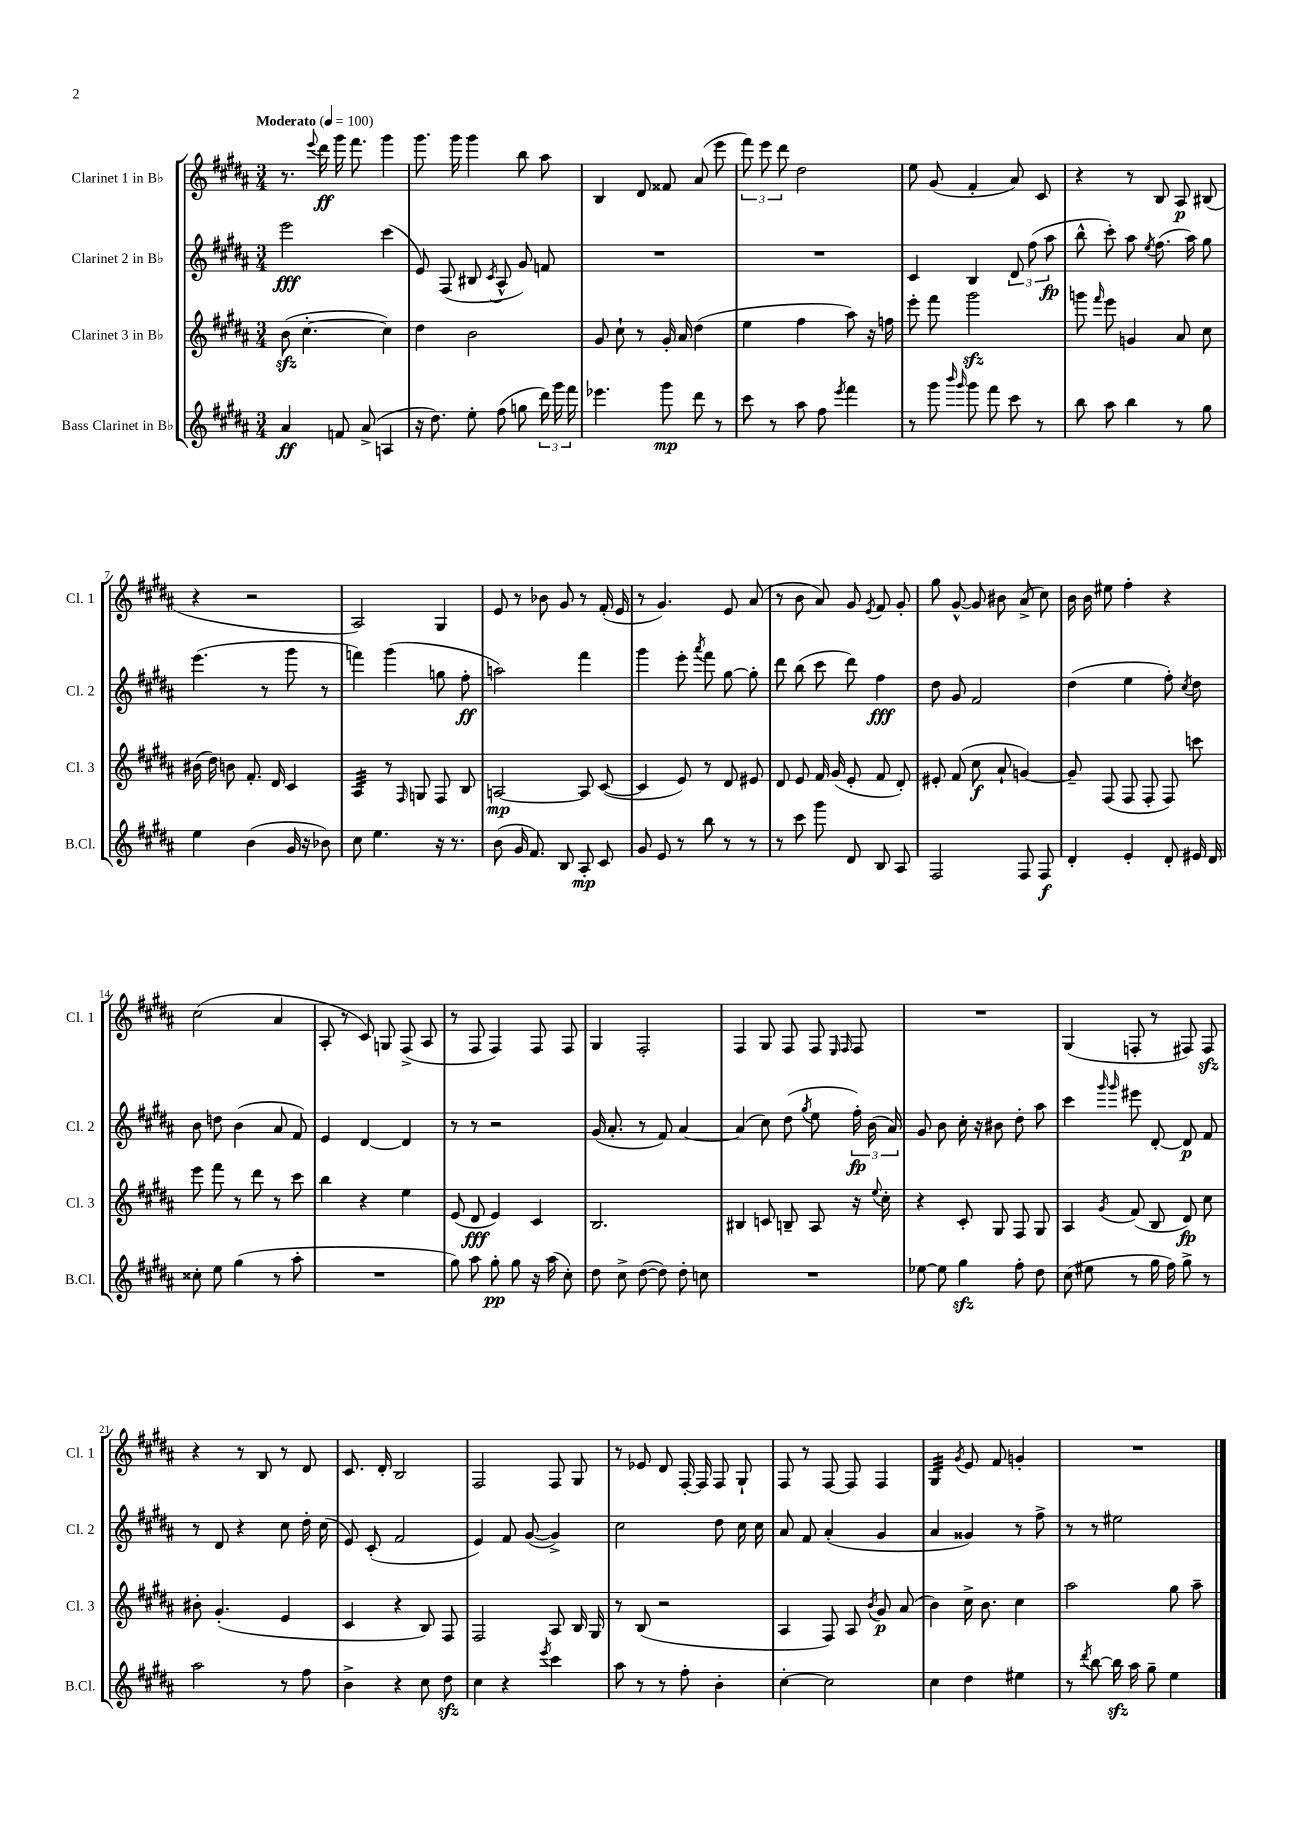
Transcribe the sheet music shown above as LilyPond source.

<<
\new StaffGroup <<
\new Staff = "s0" \with { instrumentName = "Clarinet 1 in Bb" shortInstrumentName = "Cl. 1" } {
    \clef treble \key b \major \numericTimeSignature \time 3/4 \tempo "Moderato" 4 = 100
    \autoBeamOff r8. \appoggiatura { e'''8 } dis'''16\ff gis'''16 fis'''8. gis'''4 |
    gis'''8. gis'''16 gis'''4 b''8 ais''8 |
    b4 dis'8 fisis'8 ais'8( e'''8 |
    \tuplet 3/2 { fis'''8) e'''8 dis'''8 } dis''2 |
    e''8 gis'8( fis'4-. ais'8) cis'8 |
    r4 r8 b8 ais8\p bis8( |
    r4 r2 |
    ais2) gis4 |
    e'8 r8 bes'8 gis'8 r8 fis'16-.( e'16 |
    r8 gis'4.) e'8 ais'8( |
    r8 b'8 ais'8) gis'8 \acciaccatura { e'8 } fis'8 gis'8-. |
    gis''8 gis'8~-^ gis'8 bis'8 ais'8->( cis''8) |
    b'16 b'16 eis''8 fis''4-. r4 |
    cis''2( ais'4 |
    ais8-. r8 cis'8) g8 fis8->( ais8 |
    r8 fis8 fis4) fis8 fis8 |
    gis4 fis2-. |
    fis4 gis8 fis8 fis8 \grace { e16 fis16 } fis8 |
    R2. |
    gis4( f8-. r8 fis8) fis8\sfz |
    r4 r8 b8 r8 dis'8 |
    cis'8. dis'16-. b2 |
    fis2 fis8 gis8 |
    r8 ees'8 dis'8 fis16~-. fis16 fis8 gis8-! |
    fis8 r8 fis8~ fis8 fis4 |
    gis4:32 \acciaccatura { gis'8 } e'8 fis'8 g'4-. |
    R2. \bar "|." |
}
\new Staff = "s1" \with { instrumentName = "Clarinet 2 in Bb" shortInstrumentName = "Cl. 2" } {
    \clef treble \key b \major \numericTimeSignature \time 3/4
    \autoBeamOff e'''2\fff cis'''4( |
    e'8) fis8( bis8 \acciaccatura { cis'8 } ais8-^ gis'8) f'8 |
    R2. |
    R2. |
    cis'4 b4 \tuplet 3/2 { dis'8 fis''8( ais''8\fp } |
    b''8-^ cis'''8-.) ais''8 \acciaccatura { e''8 } fis''8.( ais''16) gis''8 |
    e'''4.( r8 gis'''8 r8 |
    f'''4) gis'''4( g''8 fis''8-.\ff |
    a''2) fis'''4 |
    gis'''4 e'''8-. \acciaccatura { ais'''8 } fis'''8 gis''8~ gis''8-. |
    dis'''8 b''8( cis'''8 dis'''8) fis''4\fff |
    dis''8 gis'8 fis'2 |
    dis''4( e''4 fis''8-.) \acciaccatura { cis''8 } dis''8 |
    b'8 d''8 b'4( ais'8 fis'8) |
    e'4 dis'4~ dis'4 |
    r8 r8 r2 |
    gis'16( ais'8.-. r8 fis'8) ais'4~ |
    ais'4( cis''8) dis''8( \acciaccatura { gis''8 } e''8 \tuplet 3/2 { fis''16-.\fp) b'16( ais'16) } |
    gis'8 b'8 cis''16-. r16 bis'8 dis''8-. ais''8 |
    cis'''4 \grace { gis'''16 gis'''16 } eis'''8 dis'8~-. dis'8\p fis'8 |
    r8 dis'8 r4 cis''8 dis''16-. cis''16( |
    e'8) cis'8-.( fis'2 |
    e'4) fis'8 gis'8~( gis'4->) |
    cis''2 dis''8 cis''16 cis''16 |
    ais'8 fis'8 ais'4-.( gis'4 |
    ais'4 gisis'4) r8 fis''8-> |
    r8 r8 eis''2 \bar "|." |
}
\new Staff = "s2" \with { instrumentName = "Clarinet 3 in Bb" shortInstrumentName = "Cl. 3" } {
    \clef treble \key b \major \numericTimeSignature \time 3/4
    \autoBeamOff b'8\sfz( cis''4.~-. cis''4) |
    dis''4 b'2 |
    gis'8 cis''8-! r8 gis'16-. ais'16 dis''4( |
    e''4 fis''4 ais''8) r16 f''16 |
    e'''8-. fis'''8 gis'''2\sfz |
    g'''8 \grace { fis'''16 } e'''8 g'4 ais'8 cis''8 |
    bis'16( dis''16) b'8 fis'8.-. dis'16 cis'4 |
    ais4:32 r8 \grace { fis16 } g8 fis8 b8 |
    a2~\mp a8 cis'8~( |
    cis'4 e'8) r8 dis'8 eis'8 |
    dis'8 e'8 fis'16 gis'16( e'8-. fis'8 dis'8-.) |
    eis'8-. fis'8( cis''8\f ais'8-! g'4~) |
    g'8-- fis8( fis8 fis8-. fis8) c'''8 |
    e'''8 fis'''8 r8 dis'''8 r8 cis'''8 |
    b''4 r4 e''4 |
    e'8( dis'8\fff e'4) cis'4 |
    b2. |
    bis4 c'8 b8-- ais8 r16 \appoggiatura { e''8 } cis''16-. |
    r4 cis'8-. gis8 fis8 gis8 |
    ais4 \acciaccatura { gis'8 } fis'8( b8 dis'8\fp) cis''8 |
    bis'8-. gis'4.-.( e'4 |
    cis'4 r4 b8) fis8 |
    fis2 ais8 b16 gis16 |
    r8 b8( r2 |
    ais4 fis8) ais8 \acciaccatura { b'8 } gis'8\p ais'8( |
    b'4) cis''16-> b'8. cis''4 |
    ais''2 gis''8 ais''8-- \bar "|." |
}
\new Staff = "s3" \with { instrumentName = "Bass Clarinet in Bb" shortInstrumentName = "B.Cl." } {
    \clef treble \key b \major \numericTimeSignature \time 3/4
    \autoBeamOff ais'4\ff f'8 ais'8->( a4 |
    r16 dis''8.) e''8-. fis''8( g''8 \tuplet 3/2 { dis'''16) gis'''16 fis'''16 } |
    ees'''4. gis'''8\mp dis'''8 r8 |
    cis'''8 r8 ais''8 fis''8 \acciaccatura { e'''8 } fis'''4 |
    r8 gis'''8 \grace { b'''16 gis'''16 } gis'''8 fis'''8 cis'''8 r8 |
    b''8 ais''8 b''4 r8 gis''8 |
    e''4 b'4( gis'16 r16 bes'8) |
    cis''8 e''4. r16 r8. |
    b'8( gis'16 fis'8.) b8 ais8-.\mp cis'8 |
    gis'8 e'8 r8 b''8 r8 r8 |
    r8 cis'''8 gis'''8 dis'8 b8 ais8 |
    fis2 fis8 fis8\f |
    dis'4-. e'4-. dis'8-. eis'16 dis'16 |
    cisis''8-. e''8 gis''4( r8 ais''8-. |
    R2. |
    gis''8) ais''8 gis''8-.\pp gis''8 r16 ais''16( cis''8-.) |
    dis''8 cis''8-> dis''8~( dis''8) dis''8-. c''8 |
    R2. |
    ees''8~ ees''8 gis''4\sfz fis''8-. dis''8 |
    cis''8( eis''8 r8 gis''16 fis''16) gis''8-> r8 |
    ais''2 r8 fis''8 |
    b'4-> r4 cis''8 dis''8\sfz |
    cis''4 r4 \acciaccatura { e'''8 } cis'''4 |
    ais''8 r8 r8 fis''8-. b'4-. |
    cis''4~-. cis''2 |
    cis''4 dis''4 eis''4 |
    r8 \acciaccatura { dis'''8 } b''8~ b''16\sfz ais''16 gis''8-- e''4 \bar "|." |
}
>>
>>
